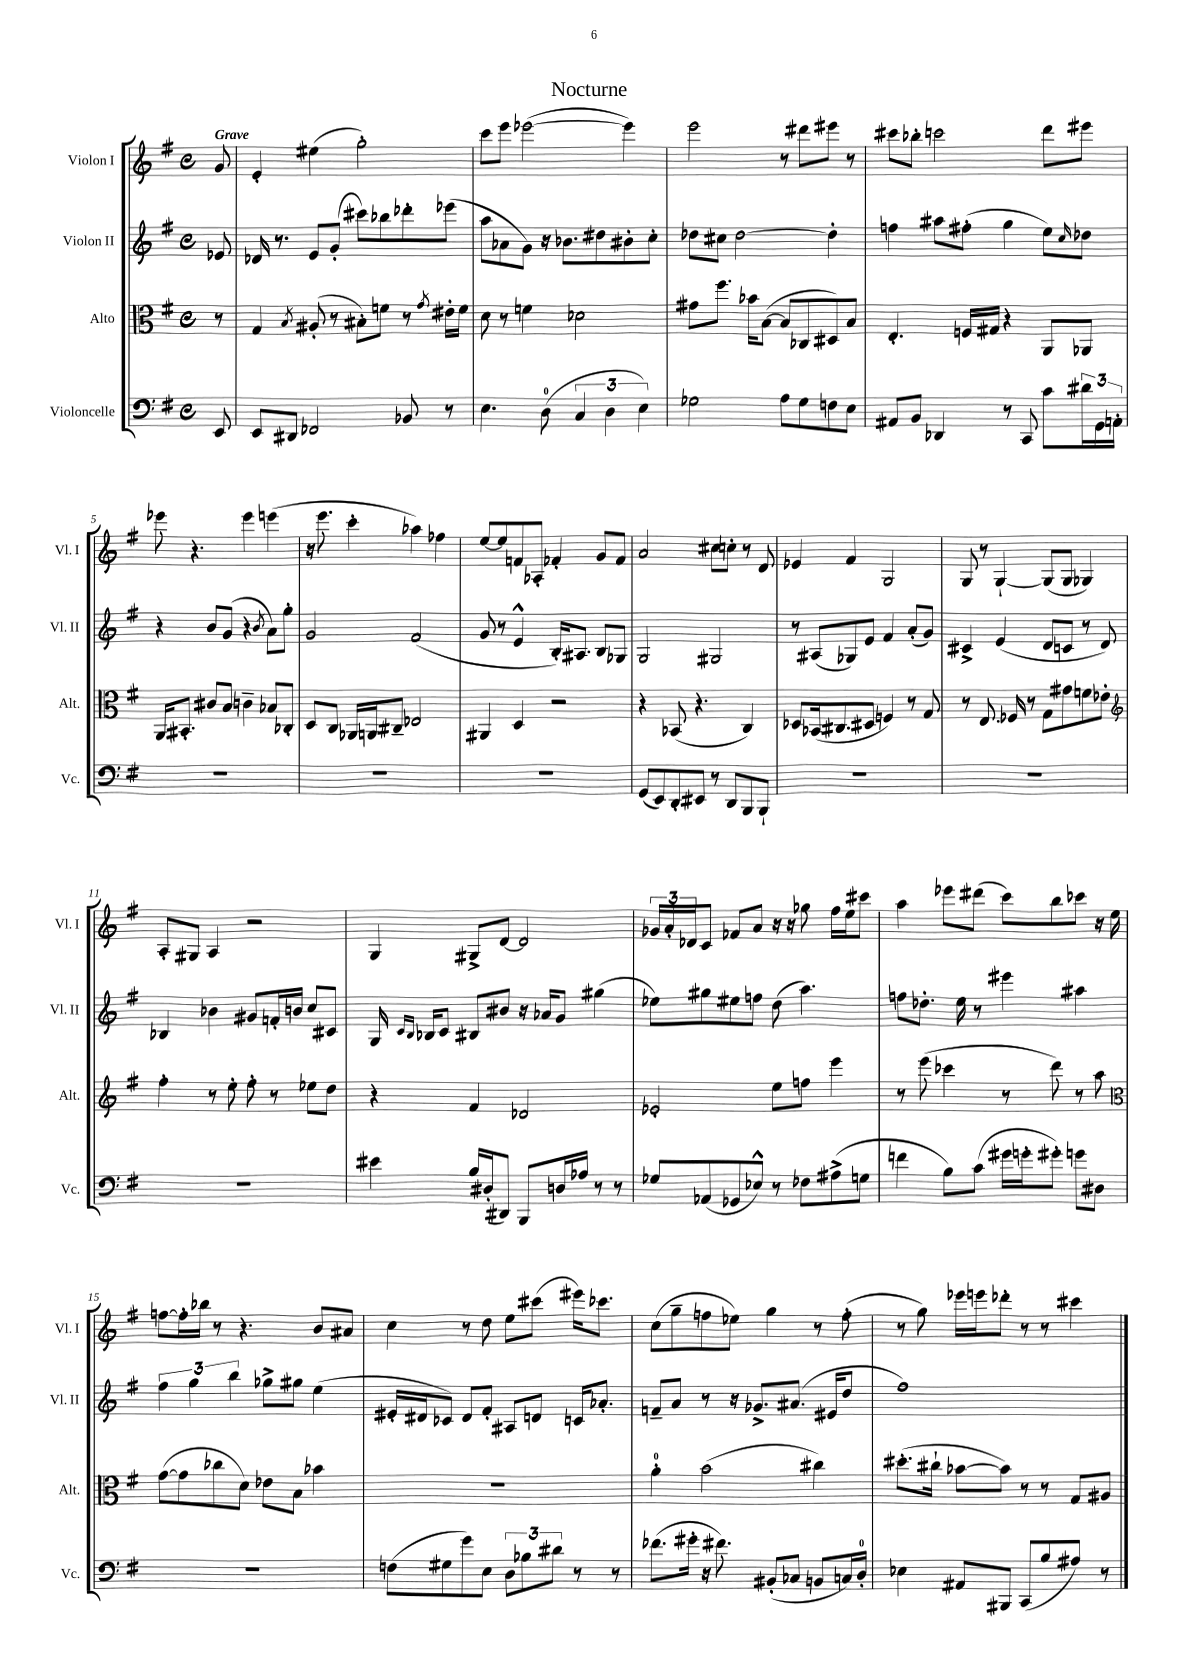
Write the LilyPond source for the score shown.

\header { title = "Nocturne" }
<<
\new StaffGroup <<
\new Staff = "s0" \with { instrumentName = "Violon I" shortInstrumentName = "Vl. I" } {
    \clef treble \key g \major \defaultTimeSignature \time 4/4 \partial 8 \tempo "Grave"
    g'8 |
    e'4-. eis''4( g''2-.) |
    c'''8 e'''8 ees'''2~( ees'''4) |
    e'''2 r8 dis'''8 eis'''8 r8 |
    cis'''8 bes''8-. c'''2 d'''8 eis'''8 |
    ees'''8 r4. ees'''4 e'''4( |
    r16 e'''8. c'''4-. aes''4) fes''4 |
    e''8~ e''8 f'8 aes8-. fes'4-. g'8 fes'8 |
    a'2 cis''8 c''8-. r8 d'8 |
    ees'4 fis'4 g2 |
    g8 r8 g4~-! g8( g8 ges4) |
    a8-. gis8 a4 r2 |
    g4 gis8-> d'8~ d'2 |
    \tuplet 3/2 { ges'16 a'16-. des'16 } c'8 fes'8 a'8 r16 r16 ges''8 fis''16 e''16 cis'''8 |
    a''4 ees'''8 dis'''8( c'''8) b''8 ces'''8 r16 e''16 |
    f''8~ f''16-. bes''16 r8 r4. b'8 ais'8 |
    c''4 r8 d''8 e''8 cis'''8( eis'''16) ces'''8. |
    c''8( g''8-- f''8 ees''8) g''4 r8 f''8-.( |
    r8 g''8) ees'''16 e'''16 des'''8-. r8 r8 cis'''4 \bar "|." |
}
\new Staff = "s1" \with { instrumentName = "Violon II" shortInstrumentName = "Vl. II" } {
    \clef treble \key g \major \defaultTimeSignature \time 4/4 \partial 8
    ees'8 |
    des'16 r8. e'8 g'8-.( cis'''8) bes''8 des'''8-. ees'''8( |
    a''8 aes'8 g'8) r16 bes'8. dis''8 bis'8-. c''8-. |
    des''8 cis''8 des''2~ des''4-. |
    f''4 ais''8 fis''8-.( g''4 e''8) \grace { c''16 } des''8 |
    r4 b'8 g'8( r4 \acciaccatura { b'8 } a'8) g''8-. |
    g'2 fis'2( |
    g'8 r8 e'4-^ b16-.) ais8. b8 ges8 |
    g2 gis2 |
    r8 ais8( ges8) e'8 fis'4 a'8-.( g'8) |
    cis'4-> e'4( d'8 c'8 r8 d'8) |
    bes4 bes'4 gis'8 f'16-. b'16 c''8 cis'8 |
    g16 \grace { c'16 b16 } bes16 c'8 bis8 bis'8 r16 aes'16 g'8 gis''4( |
    ees''8) gis''8 eis''8 f''8 d''8( a''4.) |
    f''8 des''8.-. e''16 r8 eis'''4 ais''4 |
    \tuplet 3/2 { fis''4 g''4 b''4 } ges''8-> gis''8 e''4( |
    eis'16-. dis'16 ces'8) dis'8 fis'8-. ais8 d'8 c'16 aes'8.-. |
    f'8-- a'8 r8 r16 ges'8.-> ais'8.( eis'16 d''8 |
    fis''1) \bar "|." |
}
\new Staff = "s2" \with { instrumentName = "Alto" shortInstrumentName = "Alt." } {
    \clef alto \key g \major \defaultTimeSignature \time 4/4 \partial 8
    r8 |
    g4 \acciaccatura { b8 } ais8-.( r8 bis8-.) f'8 r8 \acciaccatura { g'8 } eis'16-. f'16 |
    d'8 r8 f'4 des'2 |
    gis'8 fis''8. bes'16 b8~( b8 ces8 dis8) b8 |
    e4.-. f16 gis16 r4 a,8 aes,8 |
    a,16 bis,8.-. cis'8 b8 c'4-- bes8 ces8-. |
    d8 c8 aes,16 a,16 cis8-- ees2 |
    ais,4 d4 r2 |
    r4 bes,8( r4. c4) |
    des8 bes,16( cis8. dis8 f4) r8 g8 |
    r8 e8. fes16 r8 g8 gis'8 f'8 ees'8-. |
    \clef treble fis''4-. r8 e''8-. fis''8-. r8 ees''8 d''8 |
    r4 fis'4 des'2 |
    ees'2-. e''8 f''8 e'''4 |
    r8 e'''8( ces'''4 r8 d'''8) r8 a''8 |
    \clef alto g'8~( g'8 ces''8 d'8) ees'8 b8 bes'4 |
    R1 |
    a'4-0-. b'2( cis''4) |
    dis''8.-.( cis''16-! bes'8~ bes'8) r8 r8 g8 ais8 \bar "|." |
}
\new Staff = "s3" \with { instrumentName = "Violoncelle" shortInstrumentName = "Vc." } {
    \clef bass \key g \major \defaultTimeSignature \time 4/4 \partial 8
    e,8 |
    e,8 dis,8 fes,2 bes,8 r8 |
    e4. d8-0( \tuplet 3/2 { c4 d4 e4) } |
    ges2 a8 ges8 f8 e8 |
    ais,8 b,8 des,4 r8 c,8 c'8 \tuplet 3/2 { dis'16 g,16 a,16-. } |
    R1 |
    R1 |
    R1 |
    g,8( e,8) d,8-. eis,8 r8 d,8 b,,8 b,,8-! |
    R1 |
    R1 |
    R1 |
    eis'4 b16 dis16-.( dis,8) b,,8 d16 aes16 r8 r8 |
    ges8 aes,8( ges,8 ees8-^) r8 fes8 ais8->( g8 |
    f'4 b8) c'8( gis'16 g'16-. gis'8-.) g'8 dis8 |
    R1 |
    f8( gis8 g'8) e8 \tuplet 3/2 { d8 bes8 dis'8 } r8 r8 |
    fes'8.( gis'16-. r16 fis'8.) bis,8-.( ces8 b,8 c16) d16-0-. |
    ees4 ais,8 bis,,8 c,8( b8 ais8) r8 \bar "|." |
}
>>
>>
